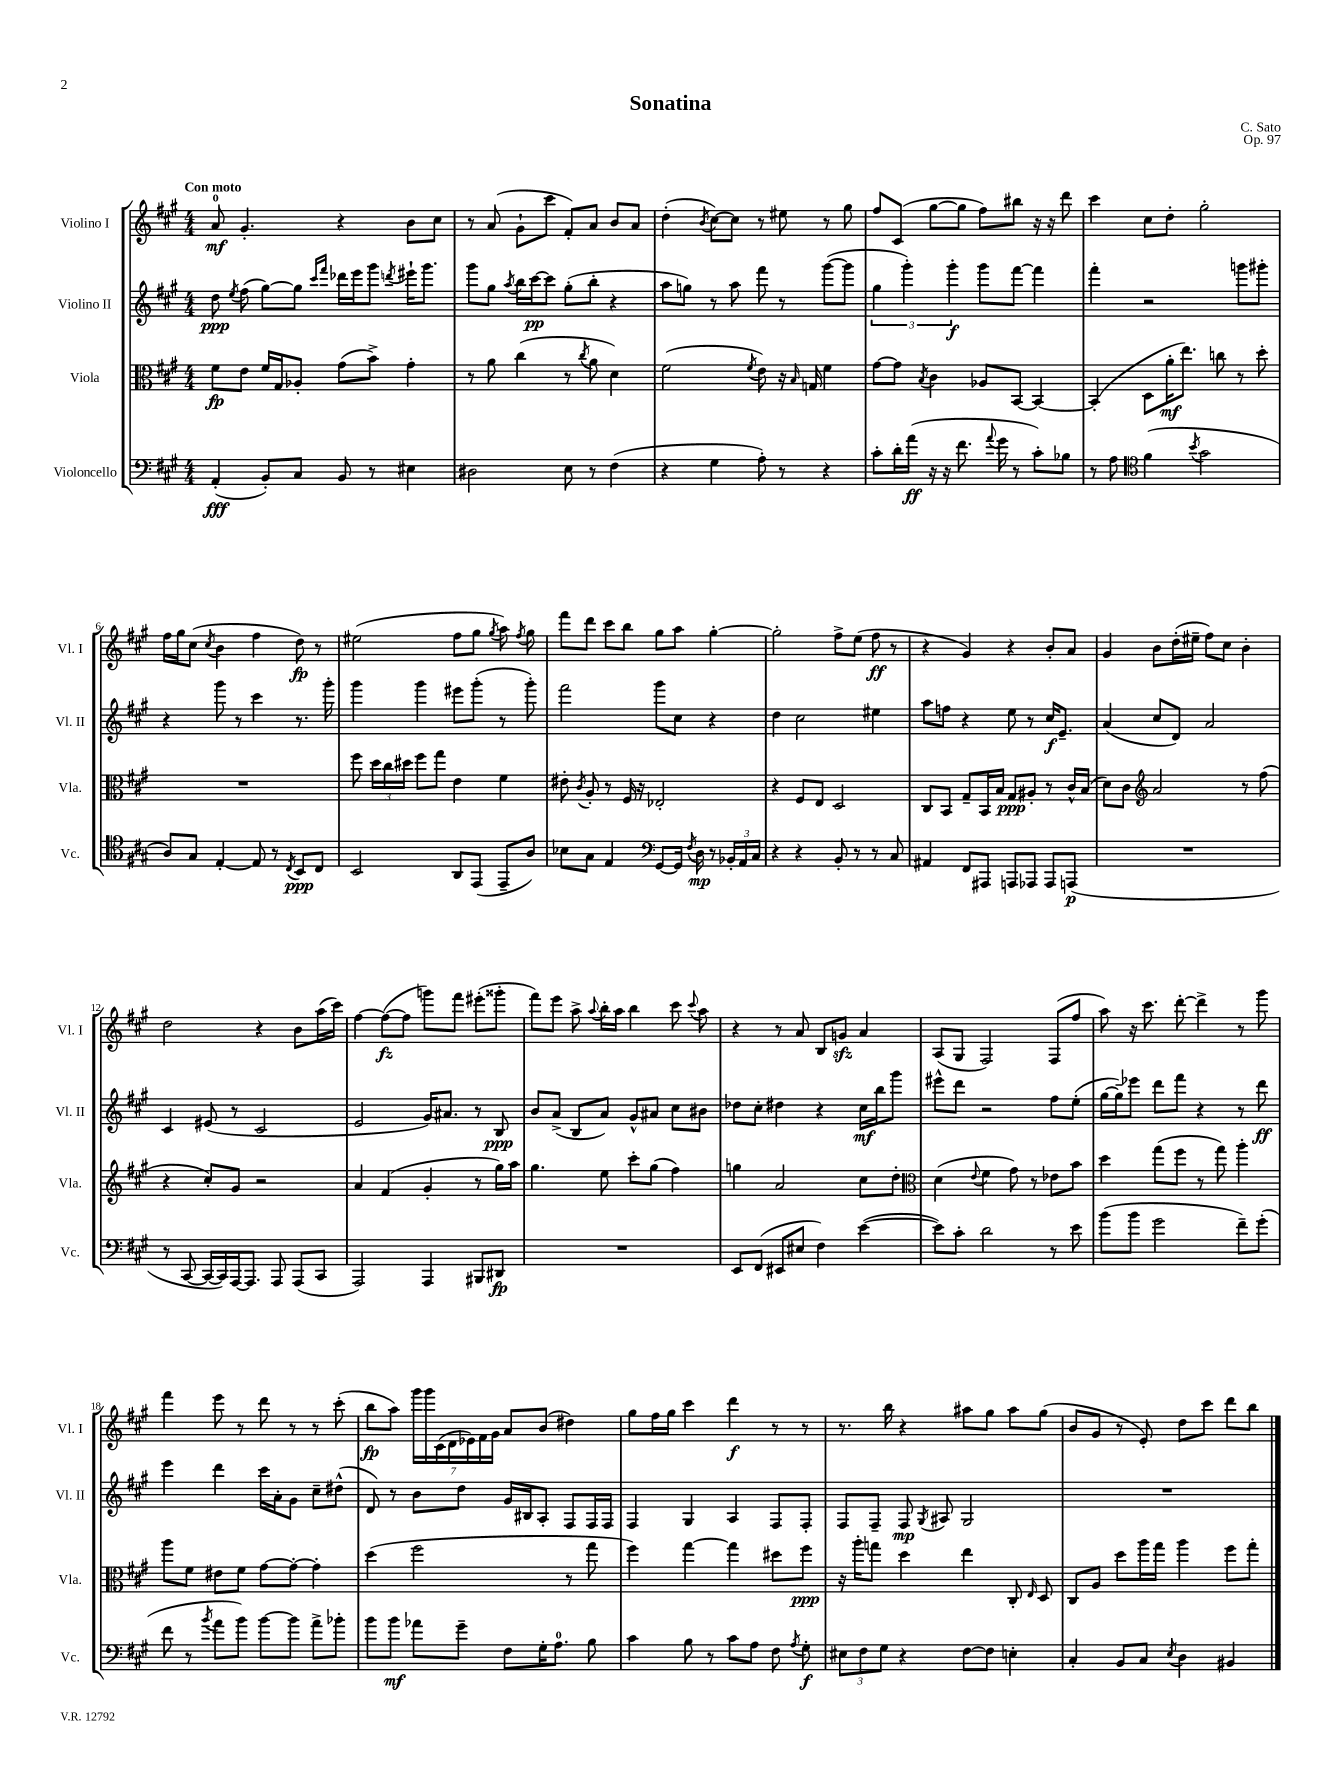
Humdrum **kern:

**kern	**kern	**kern	**kern
*staff4	*staff3	*staff2	*staff1
*clefF4	*clefC3	*clefG2	*clefG2
*k[f#c#g#]	*k[f#c#g#]	*k[f#c#g#]	*k[f#c#g#]
*M4/4	*M4/4	*M4/4	*M4/4
(4AA'	8f#	8dd	8a
.	.	8qee	.
.	8e	(8ff#	4.g#'
8BB')	16f#	[8gg#)	.
.	16G#	.	.
8C#	8A-'	8gg#]	.
.	.	16qqccc#	.
.	.	16qqfff#	.
8BB	(8g#	16ddd-	4r
.	.	16eee	.
8r	8b^)	8ggg#	.
.	.	8qddd	.
4E#	4g#'	16eee#`	8b
.	.	8.ggg#	.
.	.	.	8cc#
=	=	=	=
2D#	8r	8ggg#	8r
.	8a	8gg#	(8a
.	.	8qaa	.
.	(4cc#	16bb	8g#`
.	.	[16ccc#	.
.	.	8ccc#]	8ccc#
8E	8r	(8gg#'	8f#')
.	8qcc#	.	.
8r	8a	8bb'	8a
(4F#	4d)	4r	8b
.	.	.	8a
=	=	=	=
4r	(2f#	8aa	(4dd'
.	.	8gg)	.
.	.	.	8qb
4G#	.	8r	[8cc#)
.	.	8aa	8cc#]
.	8qf#	.	.
8A')	8e)	8fff#	8r
8r	16r	8r	8ee#
.	16qqB	.	.
.	16G	.	.
4r	4f#	([8ggg#	8r
.	.	8ggg#]	8gg#
=	=	=	=
8c#'	[8g#	6gg#	8ff#
16d'	8g#]	.	(8c#
.	.	6ggg#')	.
(16a	.	.	.
.	8qB	.	.
16r	4c#	.	[8gg#
16r	.	.	.
.	.	6ggg#'	.
8.f#	.	.	8gg#]
.	8A-	8ggg#	8ff#)
8qqa	.	.	.
16g#	.	.	.
8r	[8BB	[8fff#	8bb#
8c#')	4BB_	4fff#]	16r
.	.	.	16r
8B-	.	.	8ddd
=	=	=	=
8r	(4BB']	4fff#'	4ccc#
8A	.	.	.
*clefC4	*	*	*
(4f#	8D	2r	8cc#
.	16a'	.	8dd'
.	8.ee)	.	.
8qb	.	.	.
2g#	.	.	2gg#'
.	8cc	.	.
.	8r	8ggg	.
.	8dd'	8ggg#'	.
=	=	=	=
8A)	1r	4r	16ff#
.	.	.	16gg#
8G#	.	.	(8cc#
.	.	.	8qcc#
[4E'	.	8ggg#	4b
.	.	8r	.
8E]	.	4ccc#	4ff#
8r	.	.	.
8qC#	.	.	.
8BB	.	8.r	8dd)
8C#	.	.	8r
.	.	16ggg#'	.
=	=	=	=
2BB	8ff#	4ggg#	(2ee#
.	24dd	.	.
.	24cc#	.	.
.	24dd#	.	.
.	8ff#	4ggg#	.
.	8gg#	.	.
8AA	4e	8eee#	8ff#
(8EE	.	(8ggg#'	8gg#
.	.	.	8qgg#
8EE~	4f#	8r	8aa)
.	.	.	8qff#
8A)	.	8ggg#')	8gg#
=	=	=	=
8B-	8e#'	2fff#	8fff#
.	8qc#	.	.
8G#	8A'	.	8ddd
4E	8r	.	8ccc#
.	16F#	.	8bb
.	16r	.	.
*clefF4	*	*	*
[8GG#	2E-'	8ggg#	8gg#
16GG#]	.	8cc#	8aa
8qF#	.	.	.
16D	.	.	.
8r	.	4r	[4gg#'
24BB-'	.	.	.
24AA	.	.	.
24C#	.	.	.
=	=	=	=
4r	4r	4dd	2gg#']
4r	8F#	2cc#	.
.	8E	.	.
8BB'	2D	.	8ff#^
8r	.	.	(8ee
8r	.	4ee#	8ff#
8C#	.	.	8r
=	=	=	=
4AA#	8C#	8aa	4r
.	8BB	8ff	.
8FF#	8G#~	4r	4g#)
8AAA#	16BB	.	.
.	16B	.	.
8AAA	8G#	8ee	4r
8AAA-	8A#'	8r	.
8AAA-	8r	16cc#	8b'
.	.	8.e~	.
(8AAA	16c#^^	.	8a
.	(16B	.	.
=	=	=	=
1r	8d)	(4a	4g#
.	8c#	.	.
*	*clefG2	*	*
.	2a	8cc#	8b
.	.	8d)	(16dd'
.	.	.	16ee#~
.	.	2a	8ff#)
.	.	.	8cc#
.	8r	.	4b'
.	(8ff#	.	.
=	=	=	=
8r	4r	4c#	2dd
[8CC#	.	.	.
16CC#_	8cc#')	(8e#	.
16CC#])	.	.	.
[16AAA	8g#	8r	.
8.AAA]	.	.	.
.	2r	2c#	4r
8AAA	.	.	.
(8AAA	.	.	8b
8CC#	.	.	(16aa
.	.	.	16ccc#)
=	=	=	=
2AAA)	4a	2e	[4ff#
.	(4f#	.	(8ff#_
.	.	.	8ff#]
4AAA	4g#'	16g#)	8ggg)
.	.	8.a#	.
.	.	.	8fff#
8BBB#	8r	8r	(8eee#'
8DD#	16gg#)	8B	8ggg##'
.	16aa	.	.
=	=	=	=
1r	4.gg#	8b	8fff#)
.	.	(8a^	8eee
.	.	8B	8aa^
.	.	.	8qqaa
.	8ee	8a)	16bb'
.	.	.	16aa
.	8ccc#'	8g#^^	4bb
.	(8gg#	8a#	.
.	4ff#)	8cc#	8ccc#
.	.	.	8qqccc#
.	.	8b#	8aa
=	=	=	=
8EE	4gg	8dd-	4r
(8FF#	.	8cc#'	.
8EE#	2a	4dd#	8r
8E#	.	.	8a
4F#)	.	4r	8B
.	.	.	8g
([4e	8cc#	16cc#	4a
.	.	16bb	.
.	8dd'	8ggg#	.
=	=	=	=
*	*clefC3	*	*
8e])	(4d	8eee#^^	(8A
8c#'	.	8ddd	8G#
.	8qqe	.	.
2d	4f#	2r	2F#)
.	8g#)	.	.
.	8r	.	.
8r	8e-	8ff#	(8F#
8e	8b	(8ee'	8ff#
=	=	=	=
(8b	4dd	[16gg#	8aa)
.	.	16gg#~])	.
8b	.	8eee-	16r
.	.	.	8.ccc#
2g#	(8gg#	8ddd	.
.	8ff#	8fff#	[8ddd'
.	8r	4r	4ddd^]
.	8gg#)	.	.
8f#~)	4aa'	8r	8r
(8g#'	.	8ddd	8ggg#
=	=	=	=
8f#	8aa	4eee	4fff#
8r	8f#	.	.
8qb	.	.	.
8a	8e#	4ddd	8eee
8b)	8f#	.	8r
[8b	[8g#	16ccc#	8ddd
.	.	16a'	.
8b]	8g#'_	8g#	8r
8a^	4g#']	8cc#~	8r
8b-'	.	(8dd#^^	(8ccc#'
=	=	=	=
8b	(4dd	8d)	8bb
8b	.	8r	8aa)
8a-	2ff#	8b	28ggg#
.	.	.	28ggg#
.	.	.	(28c#
.	.	.	28d
8g#~	.	8dd	.
.	.	.	28e-)
.	.	.	28f#
.	.	.	28g#
8F#	.	16g#	8a
.	.	16B#	.
16G#'	.	8A'	(8b
8.A	.	.	.
.	8r	8F#	4dd#)
8B	8gg#	16F#	.
.	.	16F#	.
=	=	=	=
4c#	4ff#)	4F#	8gg#
.	.	.	16ff#
.	.	.	16gg#
8B	[4gg#	4G#	4ccc#
8r	.	.	.
8c#	4gg#]	4A	4ddd
8A	.	.	.
8F#	8dd#	8F#	8r
8qA	.	.	.
8G#'	8ff#	8F#'	8r
=	=	=	=
12E#	16r	8F#	8.r
.	16aa'	.	.
12F#	.	.	.
.	8gg	8F#~	.
12G#	.	.	.
.	.	.	16bb
4r	4dd	8F#	4r
.	.	8qG#	.
.	.	8A#	.
[8F#	4ee	2G#	8aa#
8F#]	.	.	8gg#
4E'	8C#'	.	8aa#
.	16qqE	.	.
.	8D	.	(8gg#
=	=	=	=
4C#'	8C#	1r	8b
.	8A	.	8g#
8BB	8dd	.	8r
8C#	16aa	.	8e')
.	16gg#	.	.
8qE	.	.	.
4D	4aa	.	8dd
.	.	.	8ccc#
4BB#	8ff#	.	8ddd
.	8gg#'	.	8bb
==	==	==	==
*-	*-	*-	*-
